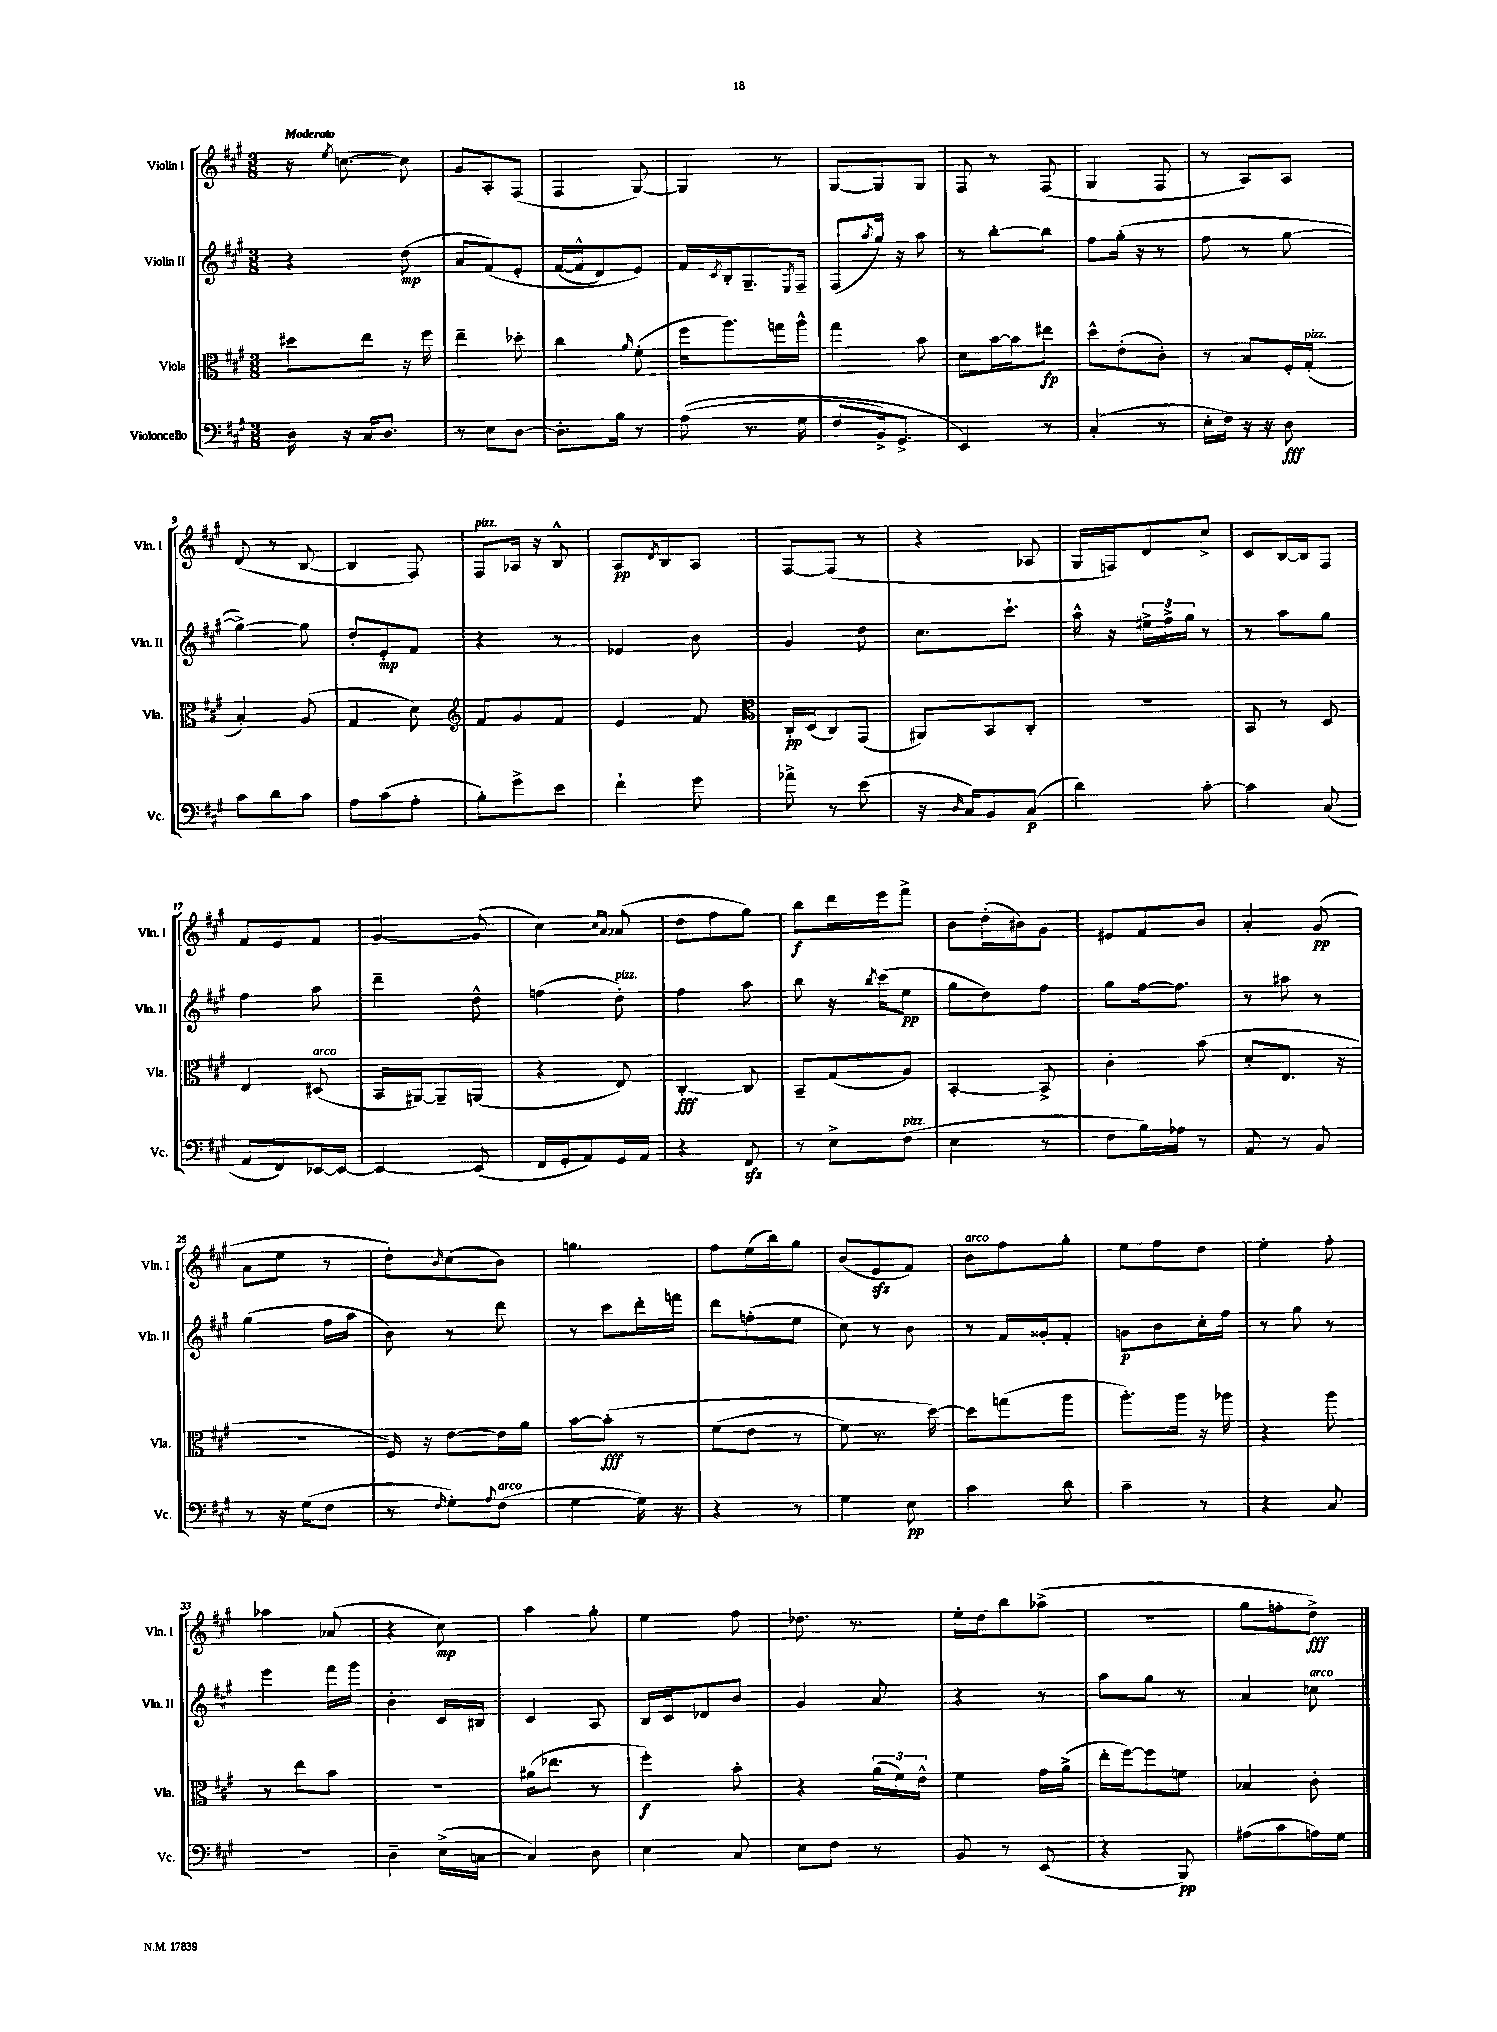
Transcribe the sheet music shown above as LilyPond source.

<<
\new StaffGroup <<
\new Staff = "s0" \with { instrumentName = "Violin I" shortInstrumentName = "Vln. I" } {
    \clef treble \key a \major \numericTimeSignature \time 3/8 \tempo "Moderato"
    r16 \acciaccatura { e''8 } c''8.~ c''8 |
    gis'8 a8-. fis8( |
    fis4 gis8~) |
    gis4 r8 |
    gis8~ gis8 gis8 |
    fis8 r8 fis8( |
    gis4 fis8 |
    r8 a8) a8 |
    d'8( r8 b8~ |
    b4 fis8) |
    fis8^\markup { \italic "pizz." } aes16 r16 b8-^ |
    a8\pp \acciaccatura { d'8 } b8 a8 |
    fis8~ fis8( r8 |
    r4 aes8 |
    gis16 f16) d'8 cis''8-> |
    cis'8 b16~ b16 fis8 |
    fis'8 e'8 fis'8 |
    gis'4~ gis'8( |
    cis''4) \grace { cis''16 a'16 } aes'8( |
    d''8 fis''8 gis''8) |
    b''8\f d'''16 e'''16 fis'''8-> |
    b'8 d''16-.( bis'16) gis'8 |
    eis'8 fis'8 b'8 |
    a'4-. gis'8\pp( |
    a'8 e''8 r8 |
    d''8-.) \grace { b'16 } cis''8( b'8) |
    g''4. |
    fis''8 e''16( b''16) gis''8 |
    b'8( e'8\sfz fis'8) |
    b'8^\markup { \italic "arco" } fis''8 gis''8-. |
    e''8 fis''8 d''8 |
    e''4-. fis''8-. |
    aes''4 aes'8( |
    r4 cis''8\mp) |
    a''4 gis''8-. |
    e''4 fis''8 |
    des''8. r8. |
    e''16-. d''16 b''8 aes''8->( |
    R4. |
    gis''8 f''8-. d''8->\fff) \bar "|." |
}
\new Staff = "s1" \with { instrumentName = "Violin II" shortInstrumentName = "Vln. II" } {
    \clef treble \key a \major \numericTimeSignature \time 3/8
    r4 d''8\mp( |
    a'8 fis'8)\( e'8-. |
    fis'16~( fis'16-^ d'8) e'8\) |
    fis'16 \acciaccatura { cis'8 } b16-. gis8.-- \acciaccatura { e8 } fis16-- |
    fis8( \acciaccatura { a''8 } gis''16) r16 a''8 |
    r8 b''8~-. b''8 |
    fis''8 gis''16-.( r16 r8 |
    fis''8 r8 gis''8~ |
    gis''4~->) gis''8 |
    d''8-. e'8-.\mp fis'8 |
    r4 r8 |
    ees'4 b'8 |
    gis'4 d''8 |
    cis''8. cis'''8.-! |
    a''16-^ r16 \tuplet 3/2 { eis''16-> fis''16-> gis''16 } r8 |
    r8 a''8 gis''8 |
    fis''4 a''8 |
    d'''4-- d''8-^ |
    f''4( d''8-.^\markup { \italic "pizz." }) |
    fis''4 a''8 |
    b''8 r16 \acciaccatura { b''8 } cis'''16( e''8\pp |
    gis''8 d''8) fis''8 |
    gis''8 fis''16~ fis''8. |
    r8 ais''8 r8 |
    gis''4( fis''16 a''16 |
    b'8) r8 d'''8 |
    r8 cis'''8 d'''16-. f'''16 |
    d'''8 f''8-.( e''8 |
    cis''8) r8 b'8 |
    r8 fis'16 gisis'16-. fis'8-. |
    g'8\p b'8 cis''16-. fis''16 |
    r8 gis''8 r8 |
    e'''4 fis'''16 gis'''16 |
    b'4-. cis'16 bis16 |
    cis'4 a8 |
    b16 cis'16 des'8 b'8 |
    gis'4 a'8 |
    r4 r8 |
    a''8 gis''8 r8 |
    a'4 c''8^\markup { \italic "arco" } \bar "|." |
}
\new Staff = "s2" \with { instrumentName = "Viola" shortInstrumentName = "Vla." } {
    \clef alto \key a \major \numericTimeSignature \time 3/8
    dis''8 e''8 r16 fis''16 |
    e''4-- des''8-. |
    cis''4 \grace { a'16 } fis'8-.( |
    fis''16 a''8.) g''16 a''16-^ |
    gis''4 b'8 |
    d'8 b'16~ b'16 eis''8\fp |
    d''8-^ e'8-.( cis'8-.) |
    r8 b8 fis16-. gis16-.^\markup { \italic "pizz." }( |
    b4-.) a8( |
    gis4 d'8) |
    \clef treble fis'8 gis'8 fis'8 |
    e'4 fis'8 |
    \clef alto cis16-.\pp d16( cis8) gis,8( |
    ais,8) b,8 cis8-. |
    R4. |
    b,8 r8 d8 |
    e4 dis8^\markup { \italic "arco" }( |
    b,16 ais,16~) ais,8-- a,8( |
    r4 e8) |
    cis4~-.\fff cis8 |
    b,8-- gis8( a8) |
    b,4~-. b,8-> |
    cis'4-. b'8( |
    d'8-. e8. r16 |
    R4. |
    fis16) r16 e'8~ e'16 a'16 |
    b'8~ b'8-.\fff\( r8 |
    fis'8( e'8 r8 |
    fis'8) r8. d''16~\) |
    d''8 g''8( a''8 |
    a''8.-.) a''16 r16 aes''16 |
    r4 a''8 |
    r8 e''8 b'8 |
    R4. |
    ais'16( ees''8. r8 |
    fis''4-.\f) b'8-. |
    r4 \tuplet 3/2 { a'16( fis'16) e'16-^ } |
    fis'4 gis'16 a'16->( |
    e''16-. fis''16~) fis''8 f'8 |
    bes4 cis'8-. \bar "|." |
}
\new Staff = "s3" \with { instrumentName = "Violoncello" shortInstrumentName = "Vc." } {
    \clef bass \key a \major \numericTimeSignature \time 3/8
    d16 r16 cis16 d8. |
    r8 e8 d8~ |
    d8.-. b16 r8 |
    a8(\( r8. gis16 |
    fis8 b,16->) gis,8.-> |
    e,4\) r8 |
    cis4-.( r8 |
    e16-. fis16) r16 r16 d8\fff |
    cis'8 d'8 cis'8 |
    a8 cis'8( a8-. |
    b8-.) gis'8-> e'8 |
    fis'4-! gis'8 |
    aes'8-> r8 e'8( |
    r16 \grace { d16 } cis16) b,8 cis8\p( |
    d'4) cis'8~-. |
    cis'4 cis8( |
    a,8 fis,8) ees,16~ ees,16~ |
    ees,4~ ees,8( |
    fis,16 gis,16-. a,8) gis,16 a,16 |
    r4 fis,8\sfz |
    r8 e8-> fis8^\markup { \italic "pizz." }( |
    e4 r8 |
    fis8 b16) aes16 r8 |
    a,8 r8 b,8 |
    r8 r16 gis16( fis8 |
    r8 \grace { fis16 } gis8-.) \appoggiatura { a8 } fis8^\markup { \italic "arco" }( |
    gis4~ gis16) r16 |
    r4 r8 |
    gis4 e8\pp |
    cis'4 d'8 |
    cis'4-- r8 |
    r4 cis8 |
    r4. |
    d4-- e16->( c16~ |
    c4) d8 |
    e4 cis8 |
    e8 fis8 r8 |
    b,8 r8 e,8( |
    r4 b,,8\pp) |
    ais8( cis'8 a16) gis16 \bar "|." |
}
>>
>>
